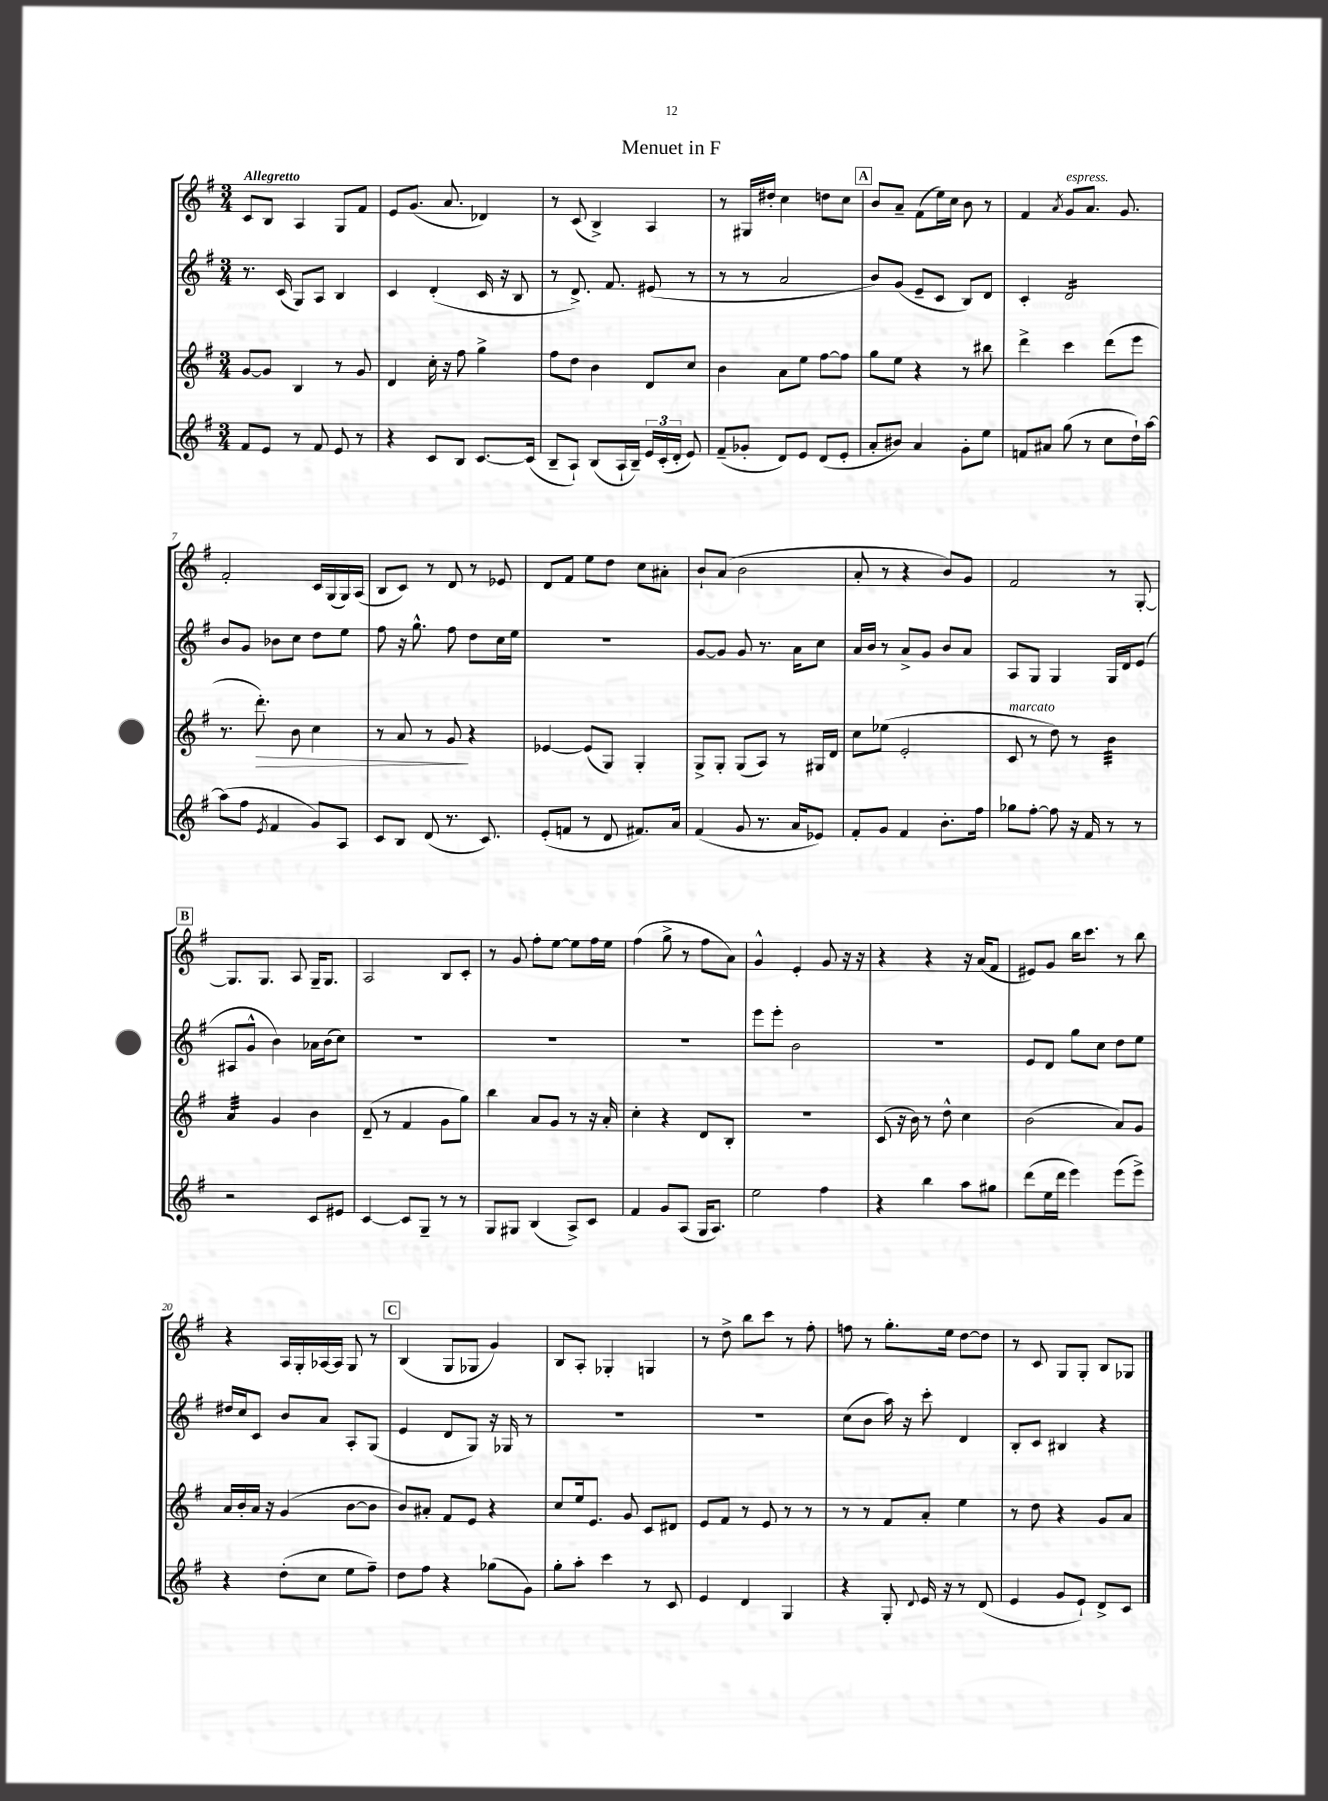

**kern	**kern	**dynam	**kern	**kern
*part4	*part3	*part3	*part2	*part1
*staff4	*staff3	*staff3	*staff2	*staff1
*clefG2	*clefG2	*	*clefG2	*clefG2
*k[f#]	*k[f#]	*	*k[f#]	*k[f#]
*M3/4	*M3/4	*	*M3/4	*M3/4
=1	=1	=1	=1	=1
!	!	!	!	!LO:TX:a:B:t=Allegretto
8f#/L	[8g/L	.	8.r	8c/L
8e/J	8g/J]	.	.	8B/J
.	.	.	(16c/	.
8r	4B/	.	8G/L)	4A/
8f#/	.	.	8A/J	.
8e/	8r	.	4B/	8G/L
8r	8g/	.	.	8f#/J
=2	=2	=2	=2	=2
4r	4d/	.	4c/	8e/L
.	.	.	.	(8.g/J
8c/L	16cc'\	.	(4d'/	.
.	16r	.	.	8.a/
8B/J	8ff#\	.	.	.
[8.c/L	4gg^\	.	16c/	4d-X/)
.	.	.	16r	.
.	.	.	8B/	.
(16c/Jk]	.	.	.	.
=3	=3	=3	=3	=3
8B~/L	8ff#\L	.	8r	8r
8A`/J)	8dd\J	.	8.d^/)	(8c/
(8B/L	4b\	.	.	4B^/)
.	.	.	8.f#/	.
16A`/L	.	.	.	.
16B~/JJ)	.	.	.	.
24e/LL	8d/L	.	(8e#X/	4A/
(24c'/	.	.	.	.
24d'/JJ	.	.	.	.
8e/)	8cc/J	.	8r	.
=4	=4	=4	=4	=4
(8f#~/L	4b\	.	8r	8r
8g-X'/J	.	.	8r	16G#X/LL
.	.	.	.	16dd#X'/JJ
8d/L)	8a\L	.	2a/	4cc\
8e/J	8ee\J	.	.	.
(8d/L	[8ff#\L	.	.	8ddn\L
8e'/J	8ff#\J]	.	.	8cc\J
!!LO:REH:place=s1:t=A
=5	=5	=5	=5	=5
8a'/L	8gg\L	.	8b/L)	8b/L
8b#X/J)	8ee\J	.	(8g/J	8a~/J
4a/	4r	.	8e~/L	(8f#\L
.	.	.	8c/J	16ee\L)
.	.	.	.	16cc\JJ
8g'\L	8r	.	8B/L)	8b\
8ee\J	8bb#X\	.	8d/J	8r
=6	=6	=6	=6	=6
8fn/L	4ddd^\	.	4c'/	4f#/
8a#X/J	.	.	.	.
.	.	.	.	8qa/
!	!	!	!	!LO:TX:a:i:t=espress.
*	*	*	*tremolo	*
(8gg\	4ccc\	.	16d/LL	8g/L
.	.	.	16d/	.
8r	.	.	16d/	8.a/J
.	.	.	16d/	.
8cc\L	(8ddd\L	.	16d/	.
.	.	.	16d/	8.g/
16dd`\L)	8eee\J	.	16d/	.
[16aa\JJ	.	.	16d/JJ	.
*	*	*	*Xtremolo	*
!!LO:LB:g=z
=7	=7	=7	=7	=7
(8aa\L]	8.r	.	8b/L	2f#'/
8ff#\J	.	.	8g/J	.
!	!	!LO:HP:b	!	!
.	8.ddd'\)	>	.	.
8qe/	.	.	.	.
4f#/	.	.	8b-X\L	.
.	8b\	.	8cc\J	.
8g/L)	4cc\	.	8dd\L	16c/LL
.	.	.	.	(16G/
8A/J	.	.	8ee\J	16G/)
.	.	.	.	(16A/JJ
=8	=8	=8	=8	=8
8c/L	8r	.	8ff#\	8B/L
8B/J	8a/	.	16r	8c/J)
.	.	.	8.gg^^\	.
(8d/	8r	.	.	8r
8.r	8g/	.	8ff#\	8d/
.	4r	]	8dd\L	8r
8.c/)	.	.	.	.
.	.	.	16cc\L	8e-X/
.	.	.	16ee\JJ	.
=9	=9	=9	=9	=9
(8e'/L	[4e-X/	.	2.r	8d/L
8fn/J	.	.	.	8f#/J
8r	(8e-/L]	.	.	8ee\L
8d/	8G/J)	.	.	8dd\J
8.f#X/L)	4G'/	.	.	8cc\L
.	.	.	.	8a#X'\J
16a/Jk	.	.	.	.
=10	=10	=10	=10	=10
(4f#/	8G^/L	.	[8g/L	8b`/L
.	8G'/J	.	8g/J]	(8a/J
8g/	(8G/L	.	8g/	2b\
8.r	8A/J)	.	8.r	.
.	8r	.	.	.
16a/KL	.	.	16a\KL	.
8e-X/J)	16G#X/LL	.	8cc\J	.
.	16d/JJ	.	.	.
=11	=11	=11	=11	=11
8f#'/L	8cc\L	.	16a/LL	8a'/
.	.	.	16b/JJ	.
8g/J	(8ee-X\J	.	8r	8r
4f#/	2e'/	.	8a^/L	4r
.	.	.	8g/J	.
8.b'\L	.	.	8b/L	8b/L)
.	.	.	8a/J	8g/J
16ff#\Jk	.	.	.	.
=12	=12	=12	=12	=12
!	!LO:TX:a:i:t=marcato	!	!	!
8gg-X\L	8c/	.	8A/L	2f#/
[8ff#'\J	8r	.	8G/J	.
8ff#\]	8dd\)	.	4G/	.
16r	8r	.	.	.
16f#/	.	.	.	.
*	*tremolo	*	*	*
8r	32b\LLL	.	16G/LL	8r
.	32b\	.	.	.
.	32b\	.	16d/J	.
.	32b\	.	.	.
8r	32b\	.	(8e/J	[8G'/
.	32b\	.	.	.
.	32b\	.	.	.
.	32b\JJJ	.	.	.
!!LO:LB:g=z
!!LO:REH:place=s1:t=B
=13	=13	=13	=13	=13
2r	32a/LLL	.	8A#X/L	8.G/L]
.	32a/	.	.	.
.	32a/	.	.	.
.	32a/	.	.	.
.	32a/	.	8g^^/J	.
.	32a/	.	.	.
.	32a/	.	.	8.G/J
.	32a/JJJ	.	.	.
*	*Xtremolo	*	*	*
.	4g/	.	4b\)	.
.	.	.	.	8A/
8c/L	4b\	.	16a-X\LL	16G~/KL
.	.	.	(16b\J	8.G/J
8e#X/J	.	.	8cc\J)	.
=14	=14	=14	=14	=14
[4c/	(8d~/	.	2.r	2A/
.	8r	.	.	.
8c/L]	4f#/	.	.	.
8G~/J	.	.	.	.
8r	8g\L	.	.	8B/L
8r	8gg\J)	.	.	8c'/J
=15	=15	=15	=15	=15
8G/L	4bb\	.	2.r	8r
8G#X/J	.	.	.	8g/
(4B/	8a/L	.	.	8ff#'\L
.	8g/J	.	.	[8ee\J
8A^/L)	8r	.	.	8ee\L]
8c/J	16r	.	.	16ff#\L
.	16a'/	.	.	16ee\JJ
=16	=16	=16	=16	=16
4f#/	4cc'\	.	2.r	(4ff#\
8g/L	4r	.	.	8gg^\
(8A/J	.	.	.	8r
16G/KL	8d/L	.	.	8ff#\L
8.A/J)	.	.	.	.
.	8B'/J	.	.	8a\J)
=17	=17	=17	=17	=17
2ee\	2.r	.	8eee\L	4g^^/
.	.	.	8eee'\J	.
.	.	.	2b\	4e'/
4ff#\	.	.	.	8g/
.	.	.	.	16r
.	.	.	.	16r
=18	=18	=18	=18	=18
4r	(8c/	.	2.r	4r
.	16r	.	.	.
.	16b\)	.	.	.
4bb\	8r	.	.	4r
.	8dd^^\	.	.	.
8aa\L	4cc\	.	.	16r
.	.	.	.	(16a/KL
8gg#X\J	.	.	.	8f#/J
=19	=19	=19	=19	=19
(8ddd\L	(2b\	.	8e/L	8e#X/L)
16ee\L	.	.	8d/J	8g/J
16ddd\JJ	.	.	.	.
4eee\)	.	.	8gg\L	16bb\KL
.	.	.	.	8.ccc\J
.	.	.	8cc\J	.
(8eee\L	8a/L)	.	8dd\L	8r
8eee^\J)	8g/J	.	8ee\J	8bb\
!!LO:LB:g=z
=20	=20	=20	=20	=20
4r	16a/LL	.	16dd#X/LL	4r
.	16b'/	.	16cc/J	.
.	16a/JJ	.	8c/J	.
.	16r	.	.	.
(8dd'\L	(4g/	.	8b/L	16A/LL
.	.	.	.	16G'/
8cc\J	.	.	8a/J	[16A-X/
.	.	.	.	16A-/JJ]
8ee\L	[8b\L	.	8A'/L	8G/
8ff#~\J)	8b\J]	.	(8G/J	8r
!!LO:REH:place=s1:t=C
=21	=21	=21	=21	=21
8dd\L	8b/L)	.	4e/	(4B/
8ff#\J	8a#X'/J	.	.	.
4r	8f#/L	.	8d/L	8G/L
.	8e/J	.	8G/J)	8G-X/J
(8gg-X\L	4r	.	16r	4g/)
.	.	.	16G-X/	.
8g\J)	.	.	8r	.
=22	=22	=22	=22	=22
8gg'\L	8cc/L	.	2.r	8B/L
8aa'\J	16ee/k	.	.	8A'/J
.	8.e/J	.	.	.
4ccc\	.	.	.	4G-X'/
.	8g/	.	.	.
8r	8c/L	.	.	4Gn/
8c/	8d#X/J	.	.	.
=23	=23	=23	=23	=23
4e/	8e/L	.	2.r	8r
.	8f#/J	.	.	8dd^\
4d/	8r	.	.	8bb\L
.	8e/	.	.	8ccc\J
4G/	8r	.	.	8r
.	8r	.	.	8ff#'\
=24	=24	=24	=24	=24
4r	8r	.	(8cc\L	8ffn\
.	8r	.	8b\J	8r
8G'/	8f#/L	.	16aa\)	8.gg'\L
.	.	.	16r	.
8qqd/	.	.	.	.
16e/	8a'/J	.	8ccc'\	.
16r	.	.	.	16ee\Jk
8r	4ee\	.	4d/	[8dd\L
(8d/	.	.	.	8dd\J]
=25	=25	=25	=25	=25
4e/	8r	.	8B'/L	8r
.	8dd\	.	8c/J	8c/
8g/L	4r	.	4B#X/	8G/L
8e`/J)	.	.	.	8G'/J
8d^/L	8g/L	.	4r	8B/L
8c/J	8a/J	.	.	8G-X/J
==	==	==	==	==
*-	*-	*-	*-	*-
